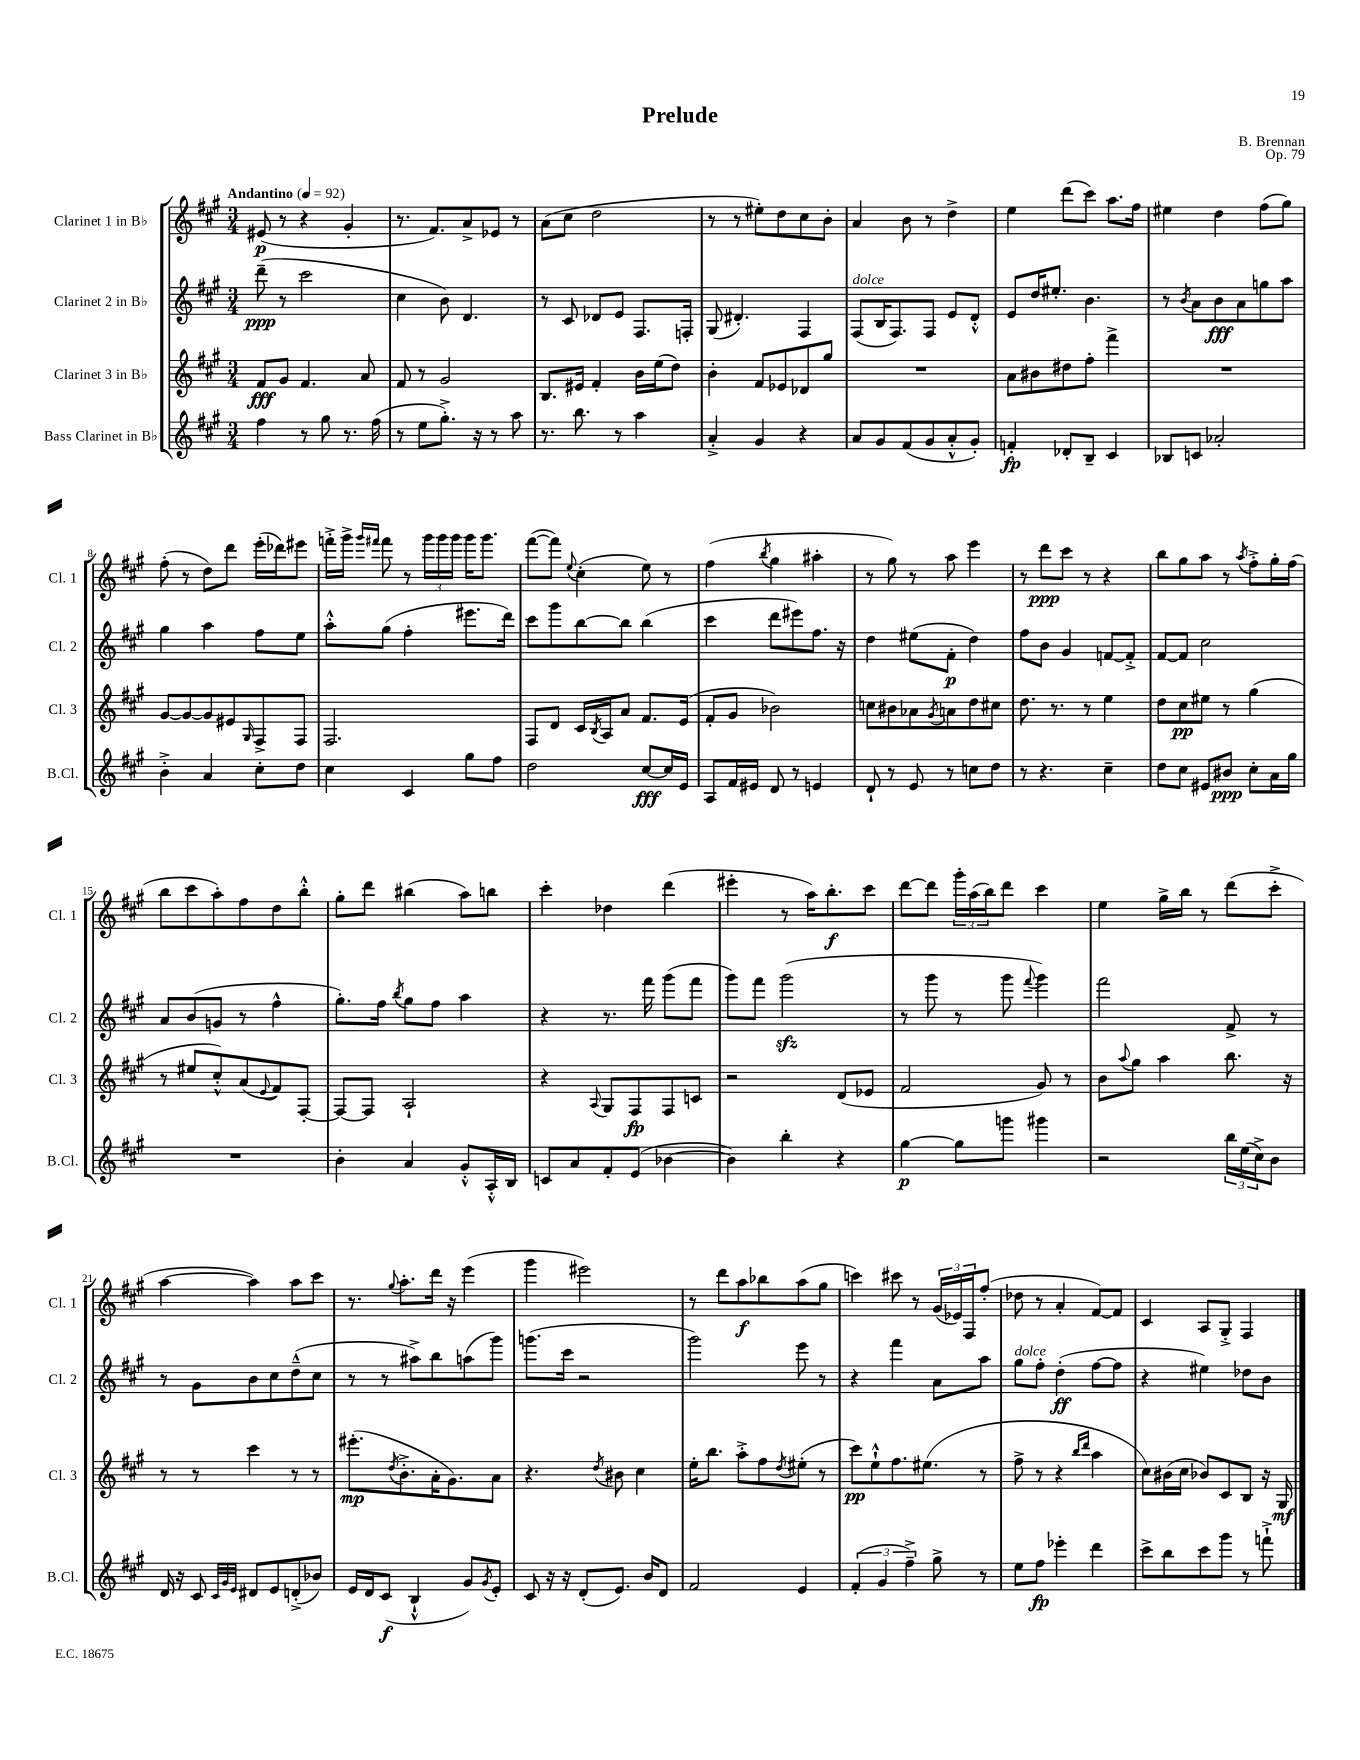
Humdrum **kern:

**kern	**kern	**kern	**kern
*staff4	*staff3	*staff2	*staff1
*clefG2	*clefG2	*clefG2	*clefG2
*k[f#c#g#]	*k[f#c#g#]	*k[f#c#g#]	*k[f#c#g#]
*M3/4	*M3/4	*M3/4	*M3/4
*MM92	*MM92	*MM92	*MM92
4ff#\	8f#/L	(8ddd~\	(8e#/
.	8g#/J	8r	8r
8r	4.f#/	2ccc#\	4r
8gg#\	.	.	.
8.r	.	.	4g#'/
.	8a/	.	.
(16ff#\	.	.	.
=	=	=	=
8r	8f#/	4cc#\	8.r
8ee\L	8r	.	.
.	.	.	8.f#/L)
8.gg#'^\J)	2g#/	8b\)	.
.	.	4.d/	8a^/
16r	.	.	.
8r	.	.	8e-/J
8aa\	.	.	8r
=	=	=	=
8.r	8.B/L	8r	(8a\L
.	.	8c#/	8cc#\J
8.bb\	16e#/Jk	.	.
.	4f#'/	8d-/L	2dd\
8r	.	8e/J	.
4aa\	16b\LL	8.F#/L	.
.	(16ee\J	.	.
.	8dd\J)	.	.
.	.	16F'/Jk	.
=	=	=	=
4a'^/	4b'\	(8G#/	8r
.	.	4.d#'/)	8r
4g#/	8f#/L	.	8ee#'\L)
.	8e-/	.	8dd\
4r	8d-/	4F#/	8cc#\
.	8gg#/J	.	8b'\J
=	=	=	=
8a/L	2.r	(8F#/L	4a/
8g#/	.	16B/K	.
.	.	8.F#/)	.
(8f#/	.	.	8b\
8g#/	.	8F#/J	8r
8a'^^/	.	8e/L	4dd^\
8g#'/J)	.	8d'^^/J	.
=	=	=	=
4f'/	8a\L	8e/L	4ee\
.	8b#\	16dd/K	.
.	.	8.ee#'/J	.
8d-'/L	8dd#\	.	(8ddd\L
8B~/J	8ff#'\J	4.b\	8ccc#\J)
4c#/	4fff#^\	.	8.aa\L
.	.	.	16ff#\Jk
=	=	=	=
8B-/L	2.r	8r	4ee#\
.	.	8qb/	.
8c/J	.	8a\L	.
2a-'/	.	8b\	4dd\
.	.	8a\	.
.	.	8gg\	(8ff#\L
.	.	8aa\J	8gg#\J)
=	=	=	=
4b'^\	[8g#/L	4gg#\	(8ff#'\
.	8g#/_	.	8r
4a/	8g#/]	4aa\	8dd\L)
.	8e#/	.	8ddd\J
.	16qqG#/	.	.
8cc#'\L	8F#^/	8ff#\L	(16eee'\LL
.	.	.	16ddd-\J)
8dd\J	8F#/J	8ee\J	8eee#\J
=	=	=	=
4cc#\	2.F#/	8aa'^^\L	16fff'^\LL
.	.	.	16ggg#^\JJ
.	.	.	16qqggg#/LL
.	.	.	16qqfff#/JJ
.	.	(8gg#\J	8fff#\
4c#/	.	4ff#'\	8r
.	.	.	24ggg#\LL
.	.	.	24ggg#\
.	.	.	24ggg#\JJ
8gg#\L	.	8.eee#\L	16ggg#\LK
.	.	.	8.ggg#\J
8ff#\J	.	.	.
.	.	16ddd\Jk)	.
=	=	=	=
2dd\	8F#/L	8ccc#\L	([8fff#\L
.	8d/J	8ggg#\	8fff#\]J)
.	.	.	8qqee/
.	16c#/LL	[8bb\	(4cc#'\
.	8qB/	.	.
.	16A/J	.	.
.	8a/J	8bb\]J	.
[8cc#/L	8.f#/L	(4bb\	8ee\)
16cc#/]L	.	.	8r
16e/JJ	(16e/Jk	.	.
=	=	=	=
8A/L	8f#'/L	4ccc#\	(4ff#\
16f#/L	8g#/J	.	.
16e#/JJ	.	.	.
.	.	.	8qbb/
8d/	2b-\)	8ddd\L	4gg#\
8r	.	8eee#\)	.
4e/	.	8.ff#\J	4aa#'\
.	.	16r	.
=	=	=	=
8d`/	8cc\L	4dd\	8r
8r	8b#\	.	8gg#\)
8e/	8a-\	(8ee#\L	8r
.	8qg#/	.	.
8r	8a\	8f#'\J	8aa\
8cc\L	8dd\	4dd\)	4eee\
8dd\J	8cc#\J	.	.
=	=	=	=
8r	8.dd\	8ff#\L	8r
4.r	.	8b\J	8ddd\L
.	8.r	.	.
.	.	4g#/	8ccc#\J
.	8r	.	8r
4cc#~\	4ee\	[8f/L	4r
.	.	8f'^/]J	.
=	=	=	=
8dd\L	8dd\L	[8f#/L	8bb\L
8cc#\J	8cc#\	8f#/]J	8gg#\
8e#/L	8ee#\J	2cc#\	8aa\J
8b#/J	8r	.	8r
.	.	.	8qaa/
8cc#'\L	(4gg#\	.	8ff#'^\L
16a\L	.	.	16gg#'\L
16gg#\JJ	.	.	(16ff#\JJ
=	=	=	=
2.r	8r	8a/L	8bb\L
.	8ee#/L	(8b/	8ccc#\
.	8cc#'^^/)	8g/J	8aa'\)
.	(8a/	8r	8ff#\
.	8qqe/	.	.
.	8f#/)	4ff#^^\	8dd\
.	[8F#'/J	.	8bb'^^\J
=	=	=	=
4b'\	8F#/_L	8.gg#'\L)	8gg#'\L
.	8F#/]J	.	8ddd\J
.	.	16ff#\Jk	.
.	.	8qbb/	.
4a/	2A`/	8gg#\L	(4bb#\
.	.	8ff#\J	.
8g#'^^/L	.	4aa\	8aa\L)
16A'^^/L	.	.	8bb\J
16B/JJ	.	.	.
=	=	=	=
8c/L	4r	4r	4ccc#'\
8a/	.	.	.
.	8qqA/	.	.
8f#'/	8G#/L	8.r	4dd-\
(8e/J	8F#/	.	.
.	.	16fff#\	.
[4b-\	8F#/	(8ggg#\L	(4ddd\
.	8c/J	8fff#\J	.
=	=	=	=
4b-\])	2r	8ggg#\L)	4eee#'\
.	.	8fff#\J	.
4bb'\	.	(2ggg#\	8r
.	.	.	16aa\LK)
.	.	.	8.bb'\
4r	(8d/L	.	.
.	8e-/J	.	8ccc#\J
=	=	=	=
[4gg#\	2f#/	8r	[8ddd\L
.	.	8ggg#\	8ddd\]J
8gg#\]L	.	8r	24ggg#'\LL
.	.	.	(24aa\
.	.	.	24bb\J)
8ggg\J	.	8ggg#\	8ddd\J
.	.	8qqfff#/	.
4ggg#\	8g#/)	4ggg#\)	4ccc#\
.	8r	.	.
=	=	=	=
2r	8b\L	2fff#\	4ee\
.	8qqaa/	.	.
.	8gg#\J	.	.
.	4aa\	.	16gg#^\LL
.	.	.	16bb\JJ
.	.	.	8r
24bb\LL	8.bb\	8f#^/	(8ddd\L
(24ee\	.	.	.
24cc#^\J)	.	.	.
8b\J	.	8r	8ccc#'^\J
.	16r	.	.
=	=	=	=
16d/	8r	8r	[4aa\
16r	.	.	.
8c#/	8r	8g#\L	.
32qqc#/LLL	.	.	.
32qqg#/	.	.	.
32qqe/JJJ	.	.	.
8d#/L	4ccc#\	8b\	4aa\])
8e/	.	8cc#\	.
(8d'^/	8r	(8dd~^^\	8aa\L
8b-/J)	8r	8cc#\J	8ccc#\J
=	=	=	=
16e/LL	(8.eee#'\L	8r	8.r
16d/J	.	.	.
(8c#/J	.	8r	.
.	8qdd/	.	8qqgg#/
.	8.b'^\	.	8.aa'\L
4B`^^/	.	8aa#^\L)	.
.	16a'\K	8bb\	16ddd\Jk
.	8.g#\)	.	16r
8g#/L)	.	(8aa\	(4eee\
8qg#/	.	.	.
8e'/J	8a\J	8ggg#\J)	.
=	=	=	=
8c#/	4.r	(8.ggg\L	4ggg#\
16r	.	.	.
16r	.	16ccc#\Jk	.
(8d'/L	.	2r	2eee#\)
.	8qdd/	.	.
8.e/J)	8b#\	.	.
.	4cc#\	.	.
16b/LK	.	.	.
8d/J	.	.	.
=	=	=	=
2f#/	16ee'\LK	2ggg#\)	8r
.	8.bb\J	.	.
.	.	.	8ddd\L
.	8aa'^\L	.	8aa\
.	8ff#\	.	8bb-\
.	8qdd/	.	.
4e/	(8ee#'\J	8eee\	(8aa\
.	8r	8r	8gg#\J
=	=	=	=
(6f#'/	8ccc#\L)	4r	4ccc\)
.	8ee`^^\	.	.
6g#/	.	.	.
.	8.ff#\	4fff#\	8ccc#\
6ff#~^\)	.	.	.
.	.	.	8r
.	(8.ee#\J	.	.
8gg#^\	.	8a\L	(24g#/LL
.	.	.	24e-/)
.	.	.	24F#/J
8r	8r	8aa\J	(8ff#'/J
=	=	=	=
8ee\L	8ff#^\	8gg#\L	8dd-\
8ff#\J	8r	8ff#'\J	8r
4eee-'\	4r	(4dd'\	4a'/
.	16qqbb/LL	.	.
.	16qqddd/JJ	.	.
4ddd\	4aa\	[8ff#\L	[8f#/L)
.	.	8ff#\]J	8f#/]J
=	=	=	=
8ccc#^\L	8cc#\L)	4r	4c#/
8bb\	(16b#\L	.	.
.	16cc#\JJ	.	.
8ccc#\	8b-/L)	4ee#\)	8A/L
8ggg#\J	8c#/	.	8G#'^/J
8r	8B/J	8dd-\L	4F#/
8fff`^\	16r	8b\J	.
.	16G#/	.	.
==	==	==	==
*-	*-	*-	*-
